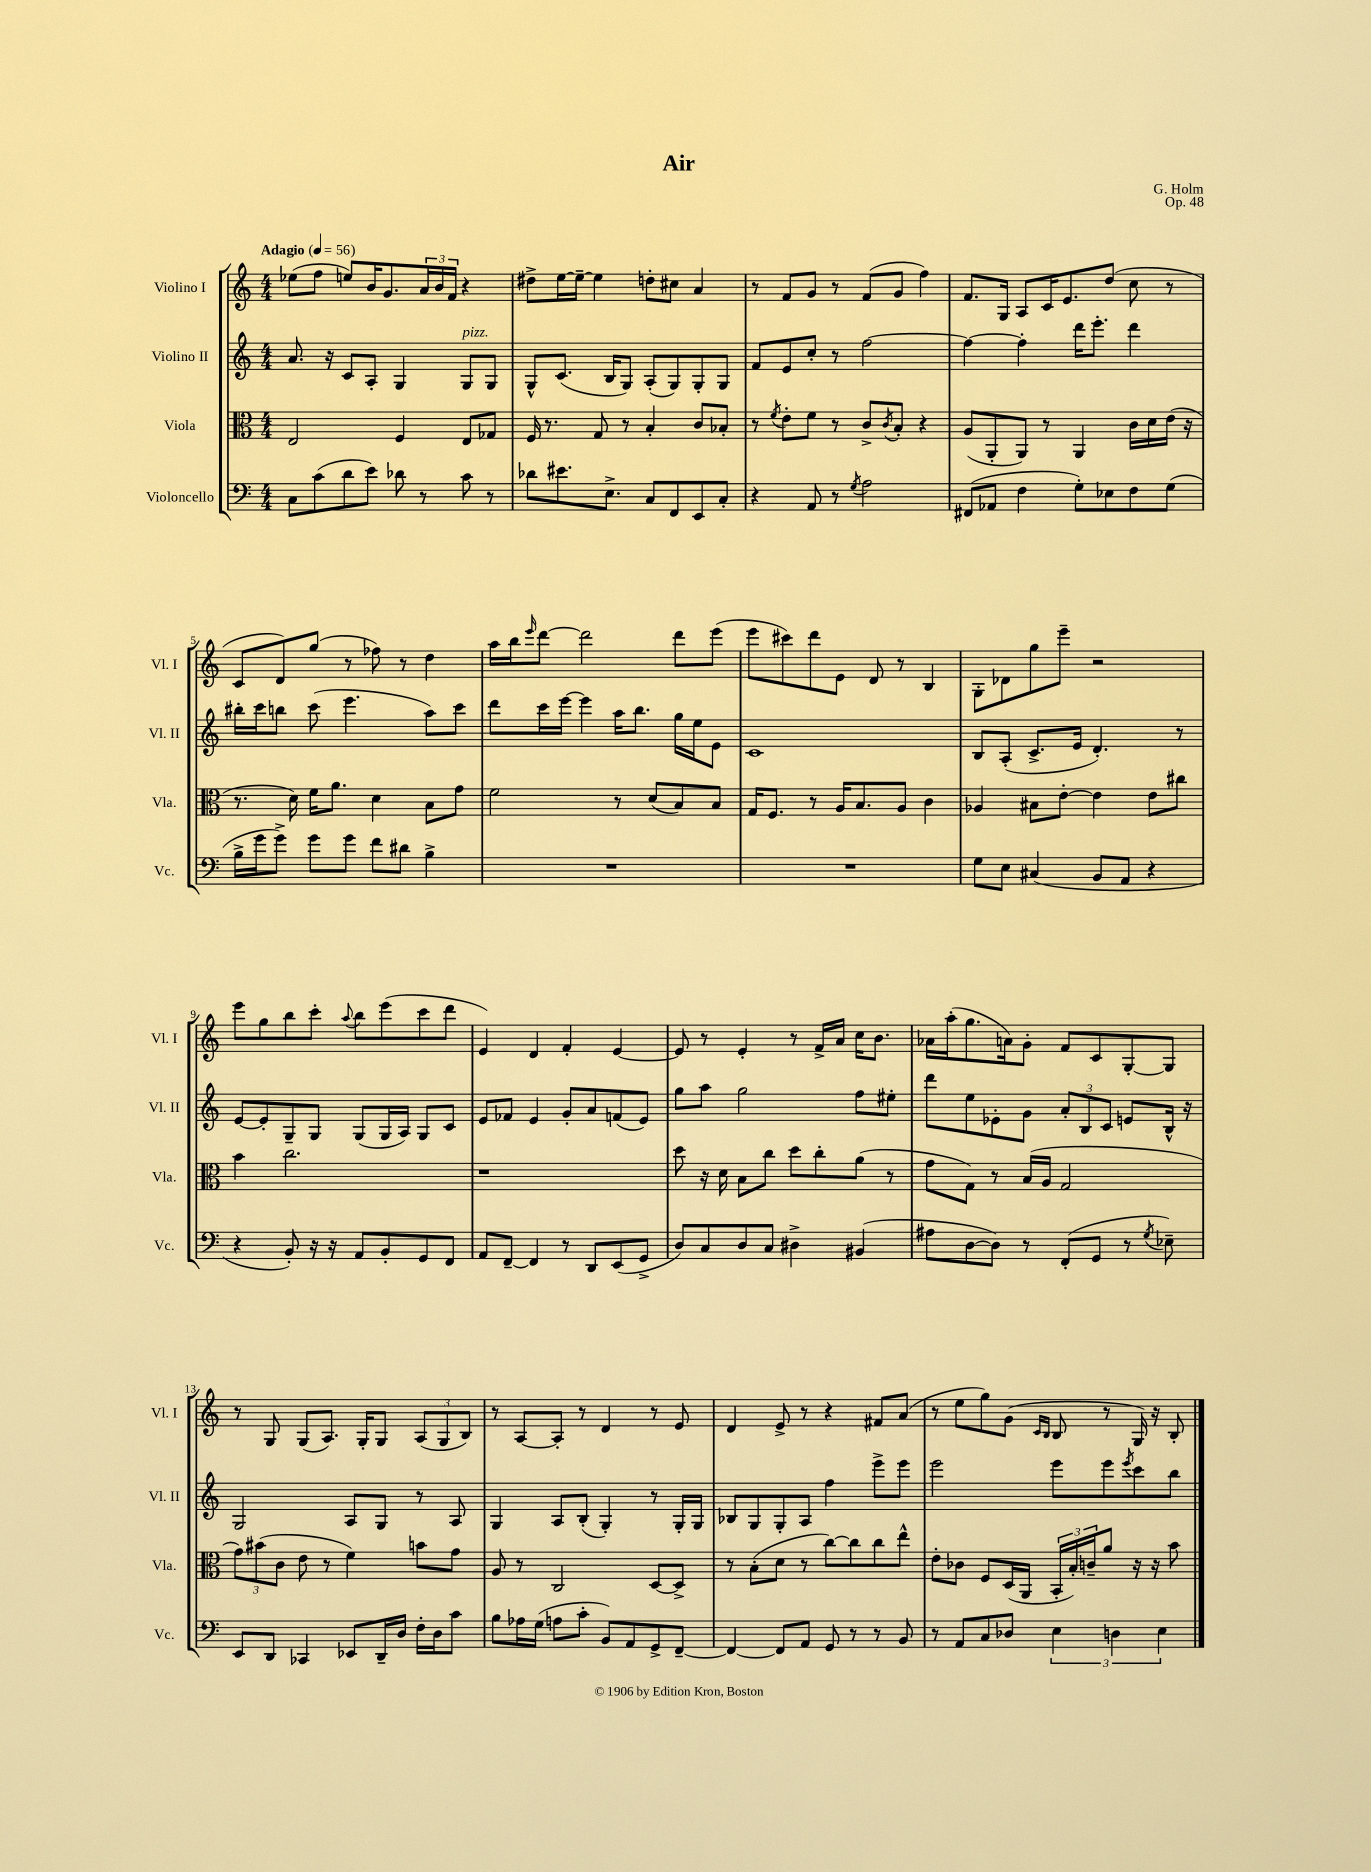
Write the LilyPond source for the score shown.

\header { title = "Air" composer = "G. Holm" opus = "Op. 48" }
<<
\new StaffGroup <<
\new Staff = "s0" \with { instrumentName = "Violino I" shortInstrumentName = "Vl. I" } {
    \clef treble \key c \major \numericTimeSignature \time 4/4 \tempo "Adagio" 4 = 56
    ees''8( f''8 e''8) b'16 g'8. \tuplet 3/2 { a'16 b'16 f'16 } r4 |
    dis''8-> e''16~ e''16~-- e''4 d''8-. cis''8 a'4 |
    r8 f'8 g'8 r8 f'8( g'8 f''4) |
    f'8. g16 a8 c'16 e'8. d''8( c''8 r8 |
    c'8 d'8) g''8( r8 fes''8) r8 d''4 |
    a''16 b''16 \grace { e'''16 } d'''8~ d'''2 d'''8 e'''8( |
    e'''8 cis'''8) d'''8 e'8 d'8 r8 b4 |
    g8-. des'8 g''8 e'''8-- r2 |
    e'''8 g''8 b''8 c'''8-. \appoggiatura { a''8 } b''8 e'''8( c'''8 d'''8 |
    e'4) d'4 f'4-. e'4~ |
    e'8 r8 e'4-. r8 f'16-> a'16 c''16 b'8. |
    aes'16 a''16-.( g''8. a'16) g'8-. f'8 c'8 g8~-. g8 |
    r8 g8 g8( a8.) g16-. g8 \tuplet 3/2 { a8( g8 b8) } |
    r8 a8~ a8-. r8 d'4 r8 e'8 |
    d'4 e'8-> r8 r4 fis'8 a'8( |
    r8 e''8 g''8) g'8( \grace { c'16 b16 } b8 r8 g16) r16 b8-. \bar "|." |
}
\new Staff = "s1" \with { instrumentName = "Violino II" shortInstrumentName = "Vl. II" } {
    \clef treble \key c \major \numericTimeSignature \time 4/4
    a'8. r16 c'8 a8-. g4 g8^\markup { \italic "pizz." } g8 |
    g8-^ c'8.( b16 g8) a8-.( g8) g8-. g8 |
    f'8 e'8 c''8-. r8 f''2~ |
    f''4~ f''4-. d'''16 e'''8.-. d'''4 |
    bis''16-. c'''16 b''8 c'''8( e'''4. a''8) c'''8 |
    d'''8 c'''16 e'''16~ e'''4 a''16 b''8. g''16 e''16 e'8 |
    c'1 |
    b8 a8-.( c'8.-> e'16 d'4.-.) r8 |
    e'8~ e'8-. g8-- g8 g8( g16 a16) g8 c'8 |
    e'8 fes'8 e'4 g'8-. a'8 f'8( e'8) |
    g''8 a''8 g''2 f''8 eis''8-. |
    d'''8 e''8 ees'8-. g'8 \tuplet 3/2 { a'8-. b8 c'8 } e'8 b16-^ r16 |
    g2 a8 g8 r8 a8 |
    g4 a8 b8-.( g4-.) r8 g16-. g16 |
    bes8 g8 g8-. a8 f''4 e'''8-> e'''8 |
    e'''2 e'''8 e'''8 \acciaccatura { e'''8 } c'''8 b''8 \bar "|." |
}
\new Staff = "s2" \with { instrumentName = "Viola" shortInstrumentName = "Vla." } {
    \clef alto \key c \major \numericTimeSignature \time 4/4
    e2 f4 e8 ges8 |
    f16 r8. g8 r8 b4-. c'8 bes8-. |
    r8 \acciaccatura { f'8 } e'8-. f'8 r8 c'8-> \acciaccatura { c'8 } b8-. r4 |
    a8( a,8-. a,8) r8 a,4 c'16 d'16 e'16( r16 |
    r8. d'16) f'16 a'8. d'4 b8 g'8 |
    f'2 r8 d'8( b8) b8 |
    g16 f8. r8 a16 b8. a8 c'4 |
    aes4 bis8 e'8~-. e'4 e'8 cis''8 |
    b'4 c''2. |
    r1 |
    d''8 r16 d'16 b8 c''8 d''8 c''8-. a'8( r8 |
    g'8 g8) r8 b16( a16 g2 |
    \tuplet 3/2 { g'8) bis'8( c'8 } e'8 r8 f'4) b'8 g'8 |
    a8 r8 c2 d8~ d8-> |
    r8 b8-.( d'8 r8 c''8~) c''8 c''8 e''8-^ |
    e'8-. ces'8 f8 d16( a,16 \tuplet 3/2 { b,16-. b16-.) c'16-- } a'8 r16 r16 b'8 \bar "|." |
}
\new Staff = "s3" \with { instrumentName = "Violoncello" shortInstrumentName = "Vc." } {
    \clef bass \key c \major \numericTimeSignature \time 4/4
    c8 c'8( d'8 e'8) des'8 r8 c'8 r8 |
    des'8 eis'8. e8.-> c8 f,8 e,8 c8-. |
    r4 a,8 r8 \acciaccatura { g8 } a2 |
    fis,8( aes,8 f4 g8-.) ees8 f8 g8( |
    b16-> g'16 g'8->) g'8 g'8 f'8 dis'8 b4-> |
    R1 |
    R1 |
    g8 e8 cis4( b,8 a,8 r4 |
    r4 b,8-.) r16 r16 a,8 b,8-. g,8 f,8 |
    a,8 f,8~-- f,4 r8 d,8 e,8( g,8-> |
    d8) c8 d8 c8 dis4-> bis,4( |
    ais8 d8~ d8) r8 f,8-.( g,8 r8 \acciaccatura { g8 } ees8--) |
    e,8 d,8 ces,4 ees,8 d,16-- d16 f16-. d16 c'8 |
    b8 aes16 g16( a8 c'8-. b,8) a,8 g,8-> f,8~-- |
    f,4~ f,8 a,8 g,8 r8 r8 b,8 |
    r8 a,8 c8 des8 \tuplet 3/2 { e4 d4 e4 } \bar "|." |
}
>>
>>
